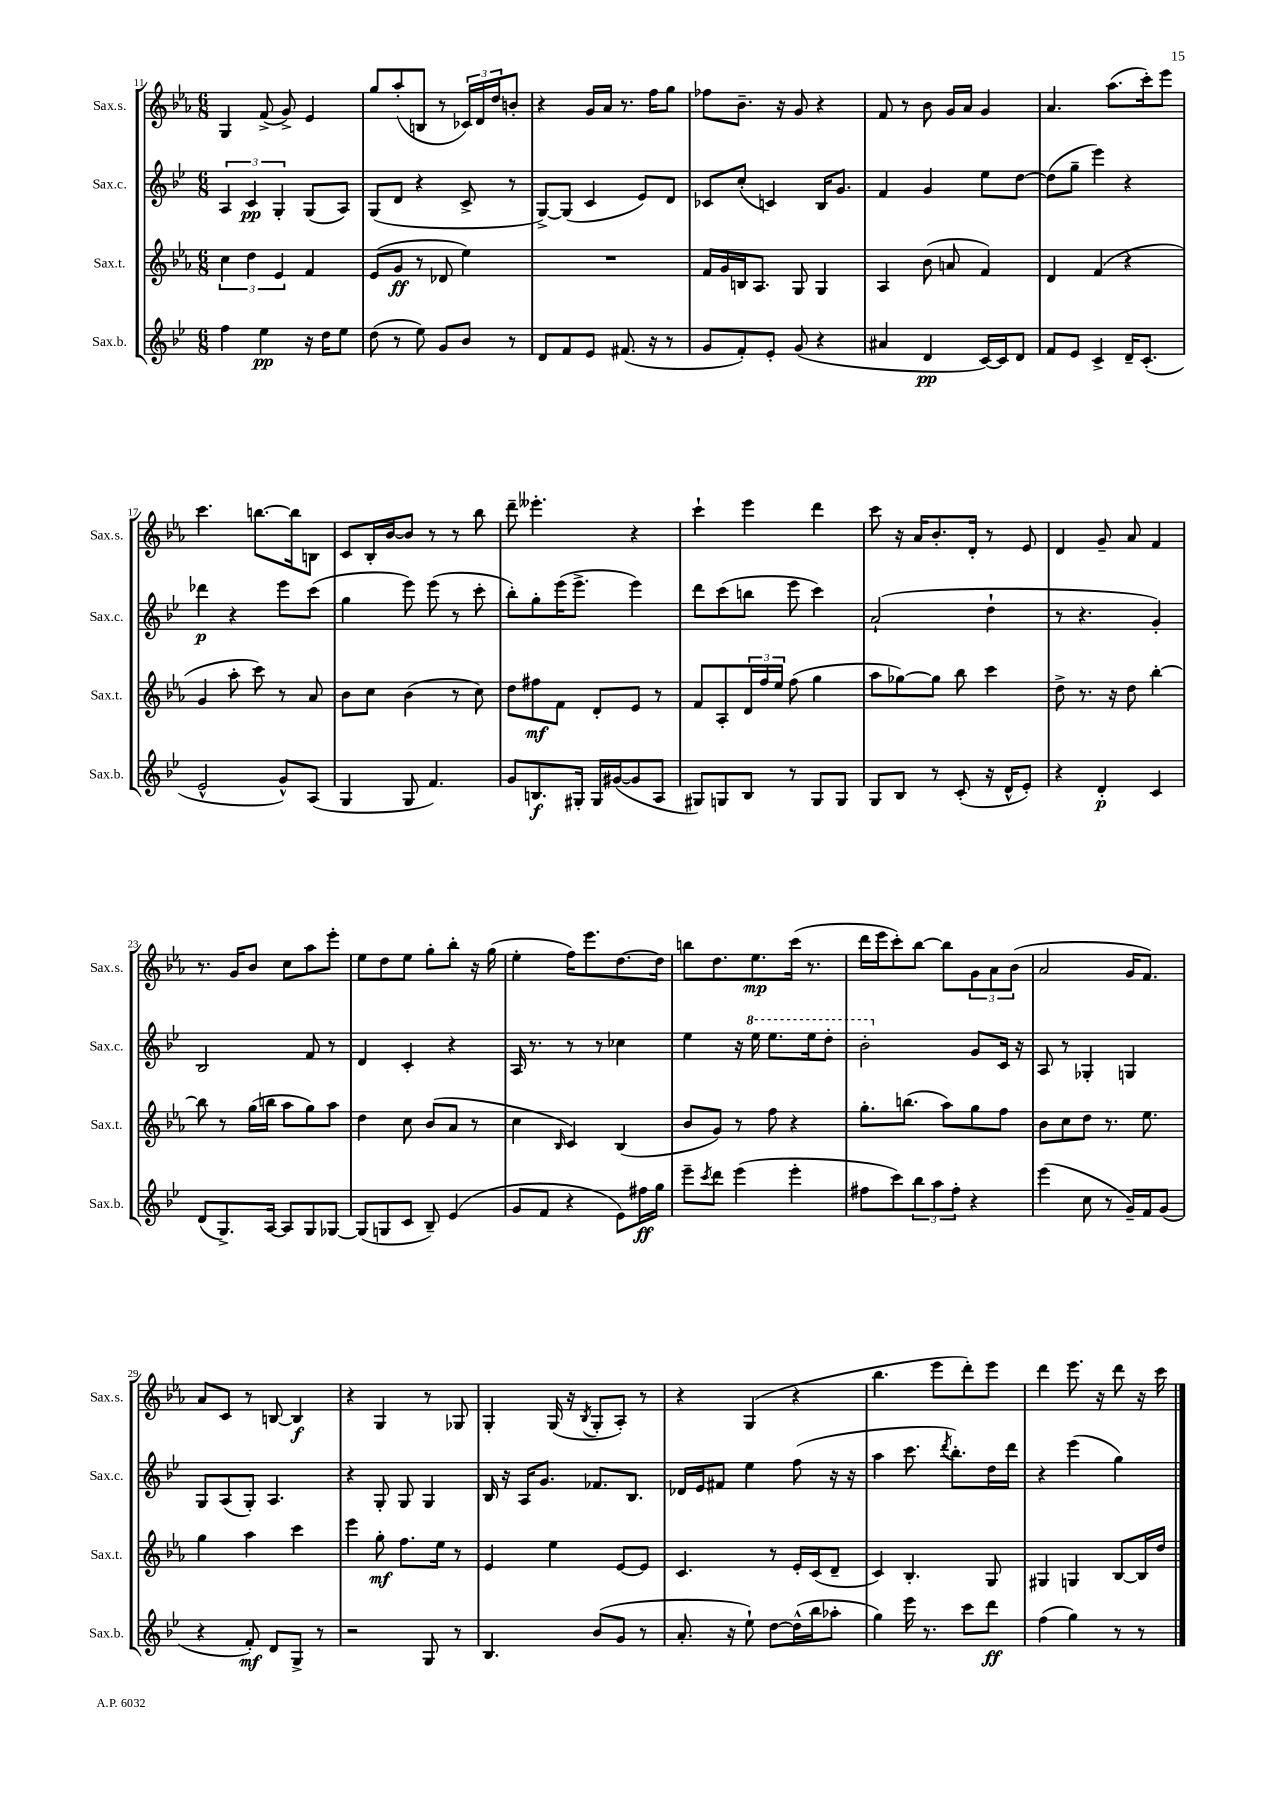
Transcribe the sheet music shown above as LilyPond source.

<<
\new StaffGroup <<
\new Staff = "s0" \with { instrumentName = "Sax.s." shortInstrumentName = "Sax.s." } {
    \clef treble \key ees \major \numericTimeSignature \time 6/8
    g4 f'8->( g'8->) ees'4 |
    g''8 aes''8-.( b8 r8 \tuplet 3/2 { ces'16) d'16 d''16 } b'8-. |
    r4 g'16 aes'16 r8. f''16 g''8 |
    fes''8 bes'8.-- r16 g'8 r4 |
    f'8 r8 bes'8 g'16 aes'16 g'4 |
    aes'4. aes''8.( c'''16-.) ees'''8 |
    c'''4. b''8.~ b''16 b8 |
    c'8 bes16-. bes'16~ bes'8 r8 r8 bes''8 |
    d'''8-- eeses'''4.-. r4 |
    c'''4-! ees'''4 d'''4 |
    c'''8 r16 aes'16 bes'8.-. d'16-. r8 ees'8 |
    d'4 g'8-- aes'8 f'4 |
    r8. g'16 bes'8 c''8 aes''8 ees'''8-. |
    ees''8 d''8 ees''8 g''8-. bes''8-. r16 g''16( |
    ees''4-. f''16) ees'''8. d''8.~ d''16 |
    b''8 d''8. ees''8.\mp c'''16( r8. |
    d'''16 ees'''16 c'''8-.) bes''8~ bes''8 \tuplet 3/2 { g'8 aes'8 bes'8( } |
    aes'2 g'16 f'8.) |
    aes'8 c'8 r8 b8~ b4\f |
    r4 g4 r8 ges8 |
    g4-. g16( r16 \acciaccatura { bes8 } g8-. aes8-.) r8 |
    r4 g4( r4 |
    bes''4. ees'''8 d'''8-.) ees'''8 |
    d'''4 ees'''8. r16 d'''8 r16 c'''16 \bar "|." |
}
\new Staff = "s1" \with { instrumentName = "Sax.c." shortInstrumentName = "Sax.c." } {
    \clef treble \key bes \major \numericTimeSignature \time 6/8
    \tuplet 3/2 { a4 c'4\pp g4-. } g8( a8) |
    g8( d'8 r4 c'8-> r8 |
    g8~->) g8( c'4 ees'8) d'8 |
    ces'8 c''8-.( c'4) bes16 g'8. |
    f'4 g'4 ees''8 d''8~ |
    d''8( g''8-- ees'''4) r4 |
    des'''4\p r4 ees'''8 c'''8( |
    g''4 ees'''8) ees'''8( r8 c'''8-. |
    bes''8-.) g''8-. ees'''16( ees'''8.-> ees'''4) |
    d'''8 c'''8( b''8 ees'''8 c'''4) |
    a'2-!( d''4-! |
    r8 r4. g'4-.) |
    bes2 f'8 r8 |
    d'4 c'4-. r4 |
    a16 r8. r8 r8 ces''4 |
    ees''4 r16 \ottava #1 ees'''16 ees'''8. ees'''16 d'''8-. |
    bes''2-. \ottava #0 g'8 c'16 r16 |
    a8 r8 ges4-. g4 |
    g8 a8( g8-.) a4. |
    r4 g8-. g8 g4 |
    bes16 r16 a16 g'8. fes'8. bes8. |
    des'16 ees'16 fis'8 ees''4 f''8( r16 r16 |
    a''4 c'''8. \acciaccatura { d'''8 } bes''8.-.) d''16 d'''16 |
    r4 ees'''4( g''4) \bar "|." |
}
\new Staff = "s2" \with { instrumentName = "Sax.t." shortInstrumentName = "Sax.t." } {
    \clef treble \key ees \major \numericTimeSignature \time 6/8
    \tuplet 3/2 { c''4 d''4 ees'4 } f'4 |
    ees'8( g'8\ff r8 des'8 ees''4) |
    R2. |
    f'16 g'16 b16 aes8. g8 g4 |
    aes4 bes'8( a'8 f'4) |
    d'4 f'4( r4 |
    g'4 aes''8-. c'''8) r8 aes'8 |
    bes'8 c''8 bes'4( r8 c''8) |
    d''8 fis''8\mf f'8 d'8-. ees'8 r8 |
    f'8 aes8-. \tuplet 3/2 { d'16 f''16 ees''16 } f''8( g''4 |
    aes''8 ges''8~) ges''8 bes''8 c'''4 |
    d''8-> r8. r16 d''8 bes''4~-. |
    bes''8 r8 g''16( b''16 aes''8 g''8) aes''8 |
    d''4 c''8 bes'8( aes'8 r8 |
    c''4 \grace { bes16 } c'4) bes4( |
    bes'8 g'8) r8 f''8 r4 |
    g''8.-. b''8.( aes''8) g''8 f''8 |
    bes'8 c''8 d''8 r8. ees''8. |
    g''4 aes''4 c'''4 |
    ees'''4 g''8-.\mf f''8. ees''16 r8 |
    ees'4 ees''4 ees'8~ ees'8 |
    c'4. r8 ees'16-. c'16( d'8-- |
    c'4) bes4.-. g8 |
    gis4 g4 bes8~ bes16 d''16 \bar "|." |
}
\new Staff = "s3" \with { instrumentName = "Sax.b." shortInstrumentName = "Sax.b." } {
    \clef treble \key bes \major \numericTimeSignature \time 6/8
    f''4 ees''4\pp r16 d''16 ees''8 |
    d''8( r8 ees''8) g'8 bes'8 r8 |
    d'8 f'8 ees'8 fis'8.( r16 r8 |
    g'8 f'8-.) ees'8-. g'8( r4 |
    ais'4 d'4\pp c'16~) c'16 d'8 |
    f'8 ees'8 c'4-> d'16-- c'8.-.( |
    ees'2-^ g'8-^) a8( |
    g4 g8 f'4.) |
    g'8 b8.\f gis16-. gis16 gis'16~( gis'8 a8 |
    gis8) g8 bes8 r8 g8 g8 |
    g8 bes8 r8 c'8-.( r16 d'16-^ ees'8-.) |
    r4 d'4-.\p c'4 |
    d'8( g8.->) a16~ a8 g8 ges8~ |
    ges8( g8 c'8 bes8--) ees'4( |
    g'8 f'8 r4 ees'8) fis''16\ff g''16 |
    ees'''8-- \acciaccatura { c'''8 } d'''8 ees'''4( ees'''4-. |
    fis''8 c'''8) \tuplet 3/2 { bes''8 a''8 fis''8-. } r4 |
    ees'''4( c''8 r8 g'16--) f'16 g'8( |
    r4 f'8-.\mf) d'8 g8-> r8 |
    r2 g8 r8 |
    bes4. bes'8( g'8 r8 |
    a'8.-. r16 ees''8-!) d''8~ d''16-^( bes''16 aes''8-. |
    g''4) ees'''16 r8. c'''8 d'''8\ff |
    f''4( g''4) r8 r8 \bar "|." |
}
>>
>>
\layout { \context { \Score currentBarNumber = #11 } }
